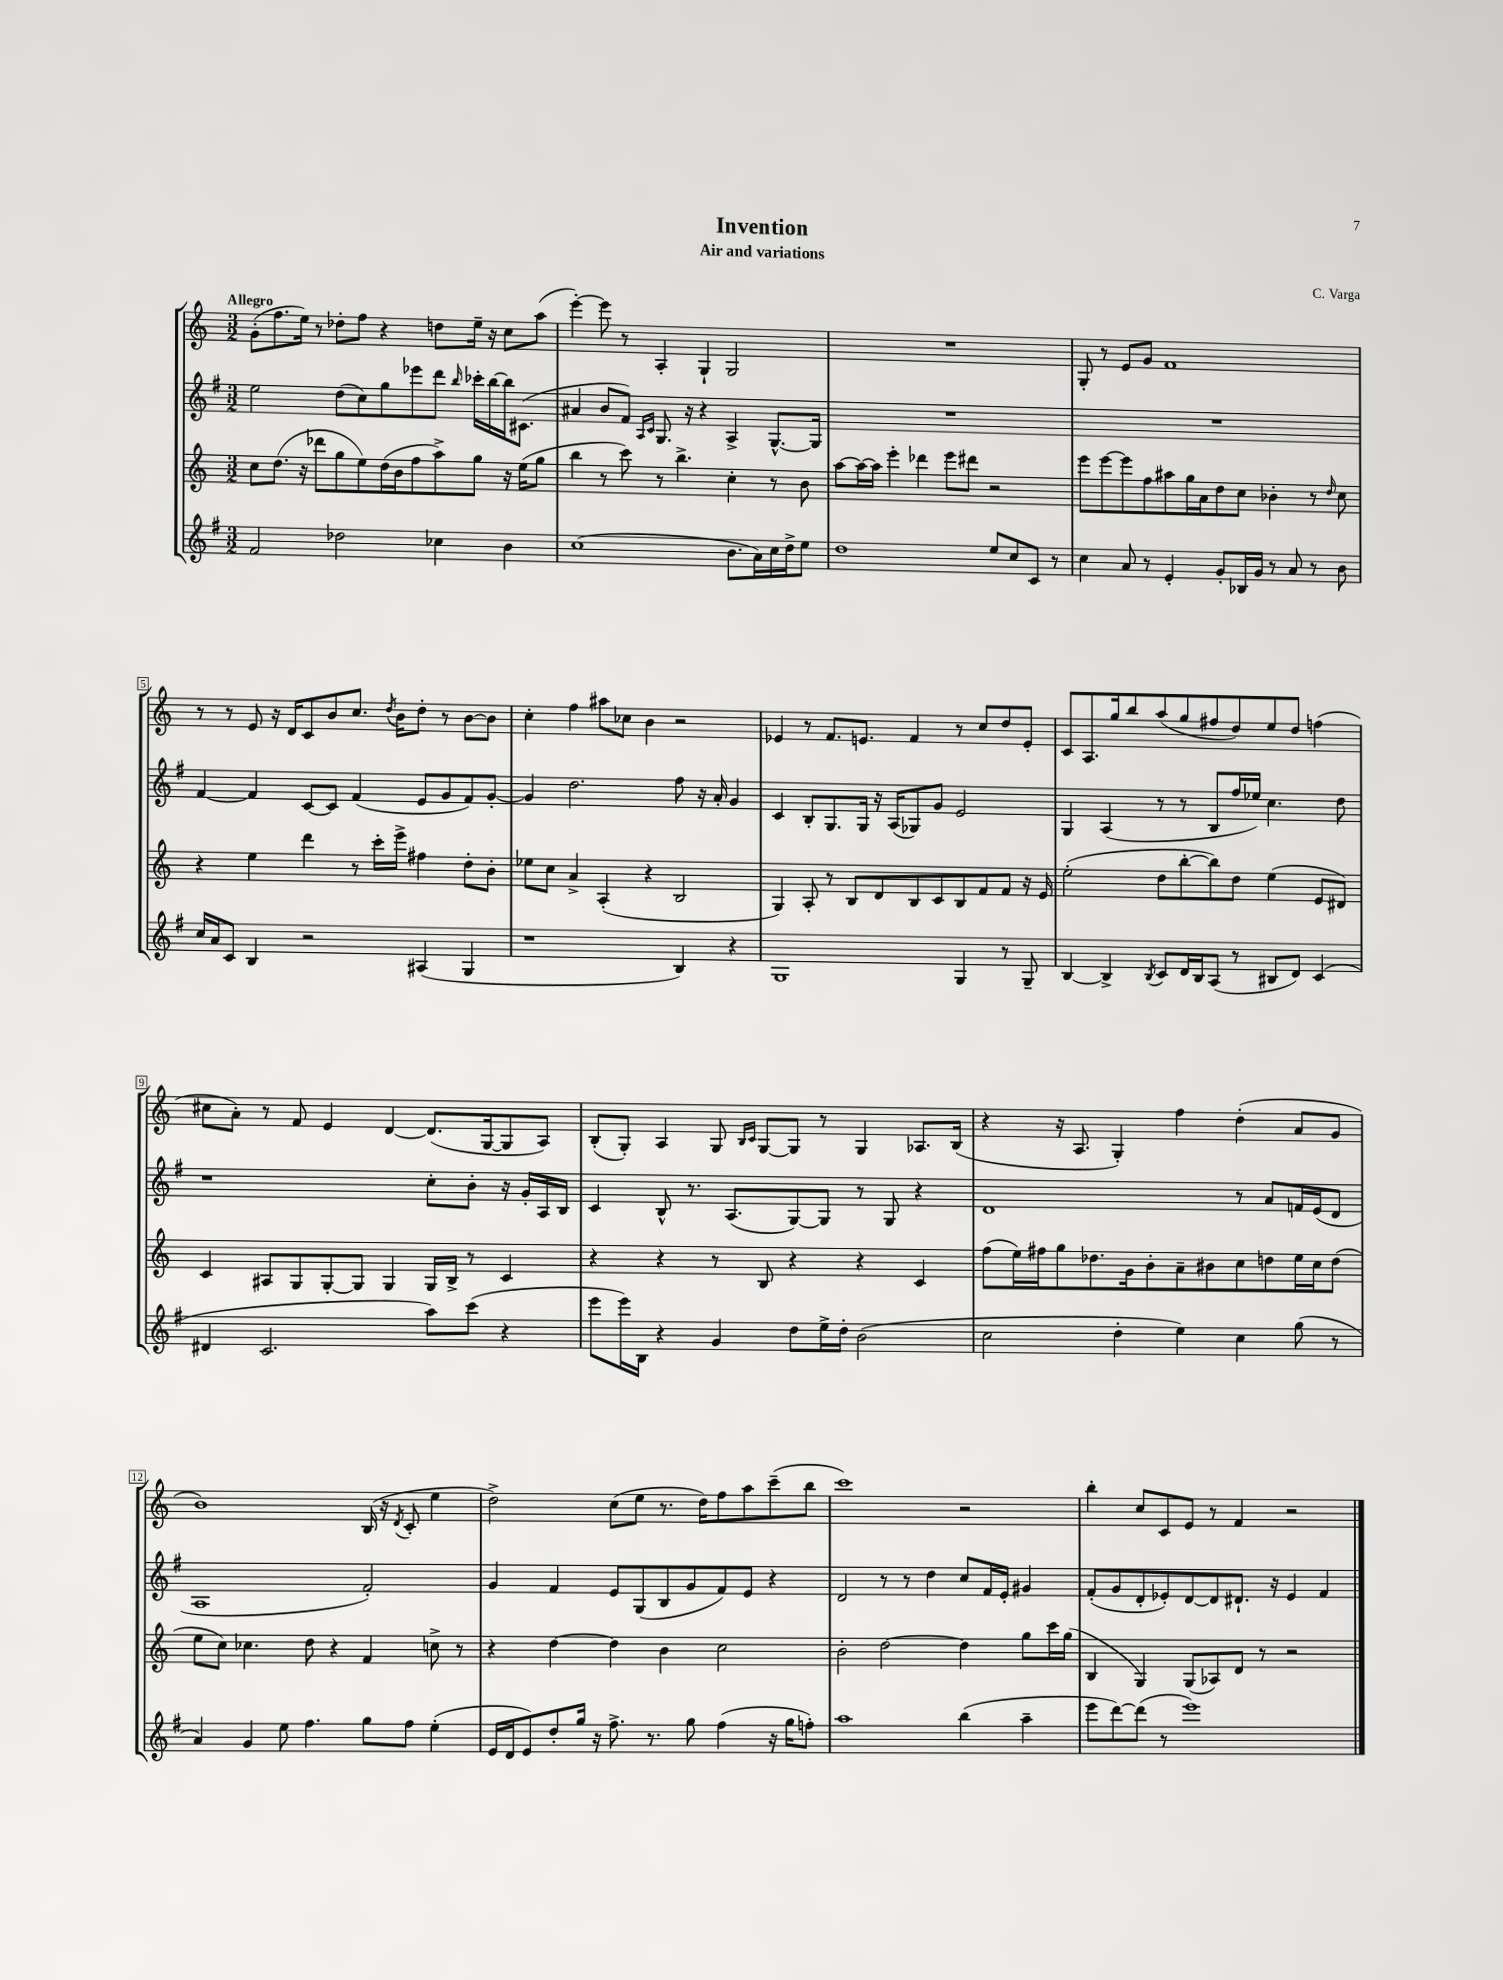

**kern	**kern	**kern	**kern
*part4	*part3	*part2	*part1
*staff4	*staff3	*staff2	*staff1
*clefG2	*clefG2	*clefG2	*clefG2
*k[f#]	*k[]	*k[f#]	*k[]
*M3/2	*M3/2	*M3/2	*M3/2
=1	=1	=1	=1
!	!	!	!LO:TX:a:B:t=Allegro
2f#/	8cc\L	2ee\	(8g'\L
.	(8.dd\J	.	8.ff\
.	16r	.	16ee\Jk)
.	8ddd-X\L	.	8r
2dd-X\	8gg\	(8dd\L	8dd-X'\L
.	8ee\)	8cc\)	8ff\J
.	(16dd\L	8gg\	4r
.	16b\J	.	.
.	8ff\	8eee-X\	.
4cc-X\	8aa^\)	8ddd\J	8ddn\L
.	.	16qqbb/	.
.	8gg\J	16ccc-X'\LL	16ee~\Jk
.	.	[16bb\	16r
4b\	16r	16bb\J]	8cc\L
.	(16ee\KL	(8.c#X\J	.
.	8gg\J	.	(8aa\J
=2	=2	=2	=2
(1cc	4bb\	4a#X/	[4eee'\)
.	8r	8b/L	8eee\]
.	8ccc\)	8f#/J)	8r
.	.	16qqA/LL	.
.	.	16qqc/JJ	.
.	8r	8.G/	4A'/
.	4.bb^\	.	.
.	.	16r	.
.	.	4r	4G`/
8.b\L	4cc'\	4A^/	2G/
16a\L)	.	.	.
16cc\	8r	[8.G^^/L	.
16dd^\J	.	.	.
8ee\J	8b\	.	.
.	.	16G/Jk]	.
=3	=3	=3	=3
1dd	[8aa\L	1.r	1.r
.	16aa\L_	.	.
.	16aa\JJ]	.	.
.	4eee'\	.	.
.	4ddd-X\	.	.
.	8eee\L	.	.
.	8ddd#X\J	.	.
8ee/L	2r	.	.
8cc/	.	.	.
8c/J	.	.	.
8r	.	.	.
=4	=4	=4	=4
4cc\	8eee\L	1.r	8G'/
.	[8eee\	.	8r
8a/	8eee\]	.	8e/L
8r	8ff\	.	8g/J
4e'/	8aa#X\	.	1f
.	16gg\L	.	.
.	16a\J	.	.
8g'/L	8dd\	.	.
16B-X/L	8cc\J	.	.
16g/JJ	.	.	.
8r	4b-X'\	.	.
8a/	.	.	.
8r	8r	.	.
.	16qqdd/	.	.
8b\	8cc\	.	.
!!LO:LB:g=z
=5	=5	=5	=5
16cc/LL	4r	[4f#/	8r
16a/J	.	.	.
8c/J	.	.	8r
4B/	4ee\	4f#/]	8e/
.	.	.	16r
.	.	.	16d/KL
2r	4ddd\	[8c/L	8c/
.	.	8c/J]	8b/
.	8r	(4f#/	8.cc/J
.	16ccc'\LL	.	.
.	.	.	8qdd/
.	16eee^\JJ	.	16b\KL
(4A#X/	4ff#X\	8e/L	8dd'\J
.	.	8g/	8r
4G/	8dd'\L	8f#/)	[8b\L
.	8b'\J	[8g'/J	8b\J]
=6	=6	=6	=6
1r	8ee-X\L	4g/]	4cc'\
.	8cc\J	.	.
.	4a^/	2.dd\	4ff\
.	(4A'/	.	8aa#X\L
.	.	.	8cc-X\J
.	4r	.	4b\
4B/)	2B/	8ff#\	2r
.	.	16r	.
.	.	16a'/	.
4r	.	4g/	.
=7	=7	=7	=7
1G	4G/)	4c/	4e-X/
.	8A'/	8B'/L	8r
.	8r	8.G/	8.f/L
.	8B/L	.	.
.	.	16G/Jk	8.en/J
.	8d/	16r	.
.	.	(16A/KL	.
.	8B/	8G-X/)	4f/
.	8c/	8g/J	.
4G/	8B/	2e/	8r
.	8f/	.	8cc/L
8r	8f/J	.	8dd/
8G~/	16r	.	8e'/J
.	16e/	.	.
=8	=8	=8	=8
[4B/	(2ee'\	4G/	8c/L
.	.	.	8.A/
4B^/]	.	(4A/	.
.	.	.	16gg/k
.	.	.	8bb/
8qB/	.	.	.
8c/L	8dd\L	8r	(8aa/
16d/L	[8bb'\	8r	8gg/
16B/J	.	.	.
(8A/J	8bb\])	8B/L	8ff#X/
8r	8dd\J	16ff#/L	8dd/)
.	.	16ee-X/JJ)	.
8B#X/L	(4ee\	4.cc\	8ee/
8d/J)	.	.	8dd/J
(4c/	8e/L	.	(4ffn\
.	8d#X/J)	8dd\	.
!!LO:LB:g=z
=9	=9	=9	=9
4d#X/	4c/	1r	8cc#X\L
.	.	.	8a'\J)
2.c/	8A#X/L	.	8r
.	8G/	.	8f/
.	[8G'/	.	4e/
.	8G/J]	.	.
.	4G/	.	[4d/
8aa\L)	16G/LL	8cc'\L	(8.d/L]
.	16B^/JJ	.	.
(8ccc\J	8r	8b'\J	.
.	.	.	[16G/k
4r	4c/	16r	8G/]
.	.	16g'/LL	.
.	.	16A/	8A/J)
.	.	16B/JJ	.
=10	=10	=10	=10
8eee\L	4r	4c/	(8B'/L
16eee\L)	.	.	8G'/J)
16B\JJ	.	.	.
4r	4r	8B^^/	4A/
.	.	8.r	.
4g/	8r	.	8G/
.	.	(8.A/L	.
.	.	.	16qqB/LL
.	.	.	16qqc/JJ
.	8B/	.	[8G/L
8dd\L	4r	[8G/)	8G/J]
16ee^\L	.	8G/J]	8r
16dd'\JJ	.	.	.
(2b\	4r	8r	4G/
.	.	8G/	.
.	4c/	4r	8.A-X/L
.	.	.	(16B/Jk
=11	=11	=11	=11
2cc\	(8ff\L	1d	4r
.	16ee\L)	.	.
.	16ff#X\J	.	.
.	8gg\	.	16r
.	.	.	8.A/
.	8.dd-X\	.	.
4dd'\	.	.	4G'/)
.	16g\k	.	.
.	8b'\	.	.
4ee\)	8a~\	.	4ff\
.	8b#X\	.	.
4cc\	8cc\	8r	(4dd'\
.	8ddn\	8a/L	.
(8gg\	16ee\L	16fn/L	8a/L
.	16cc\J	(16e/J	.
8r	(8dd\J	8d/J	8g/J
!!LO:LB:g=z
=12	=12	=12	=12
4a/)	8ee\L	1A	1b)
.	8cc\J)	.	.
4g/	4.cc-X\	.	.
8ee\	.	.	.
4.ff#\	8dd\	.	.
.	4r	.	.
8gg\L	4f/	2f#'/)	(16B/
.	.	.	16r
.	.	.	8qd/
8ff#\J	.	.	8c'/
(4ee'\	8ccn^\	.	4ee\
.	8r	.	.
=13	=13	=13	=13
16e/LL	4r	4g/	2dd^\)
16d/J	.	.	.
8e/)	.	.	.
8dd'/	[4dd\	4f#/	.
16gg/Jk	.	.	.
16r	.	.	.
8.ff#^\	4dd\]	8e/L	(8cc\L
.	.	(8G/	8ee\J
8.r	.	.	.
.	4b\	8B/	8.r
8gg\	.	8g/	.
.	.	.	16dd\KL)
(4ff#\	2cc\	8f#/)	8ff\
.	.	8e/J	8aa\
16r	.	4r	(8ccc~\
16gg\KL	.	.	.
8ffn'\J)	.	.	8bb\J
=14	=14	=14	=14
1aa	2b'\	2d/	1ccc)
.	[2dd\	8r	.
.	.	8r	.
.	.	4dd\	.
(4bb\	4dd\]	8cc/L	2r
.	.	16f#/L	.
.	.	16e'/JJ	.
4aa~\	8gg\L	4g#X/	.
.	16ccc\L	.	.
.	(16gg\JJ	.	.
=15	=15	=15	=15
8eee\L	4B/	(8f#'/L	4bb'\
[8ddd\)	.	8g/	.
(8ddd\J]	4G/)	8d'/	8cc/L
8r	.	8e-X'/)	8c/
1eee)	(8G/L	[8d/	8e/J
.	8A-X/)	8d/]	8r
.	8d/J	8.d#X`/J	4f/
.	8r	.	.
.	.	16r	.
.	2r	4e-/	2r
.	.	4f#/	.
==	==	==	==
*-	*-	*-	*-
